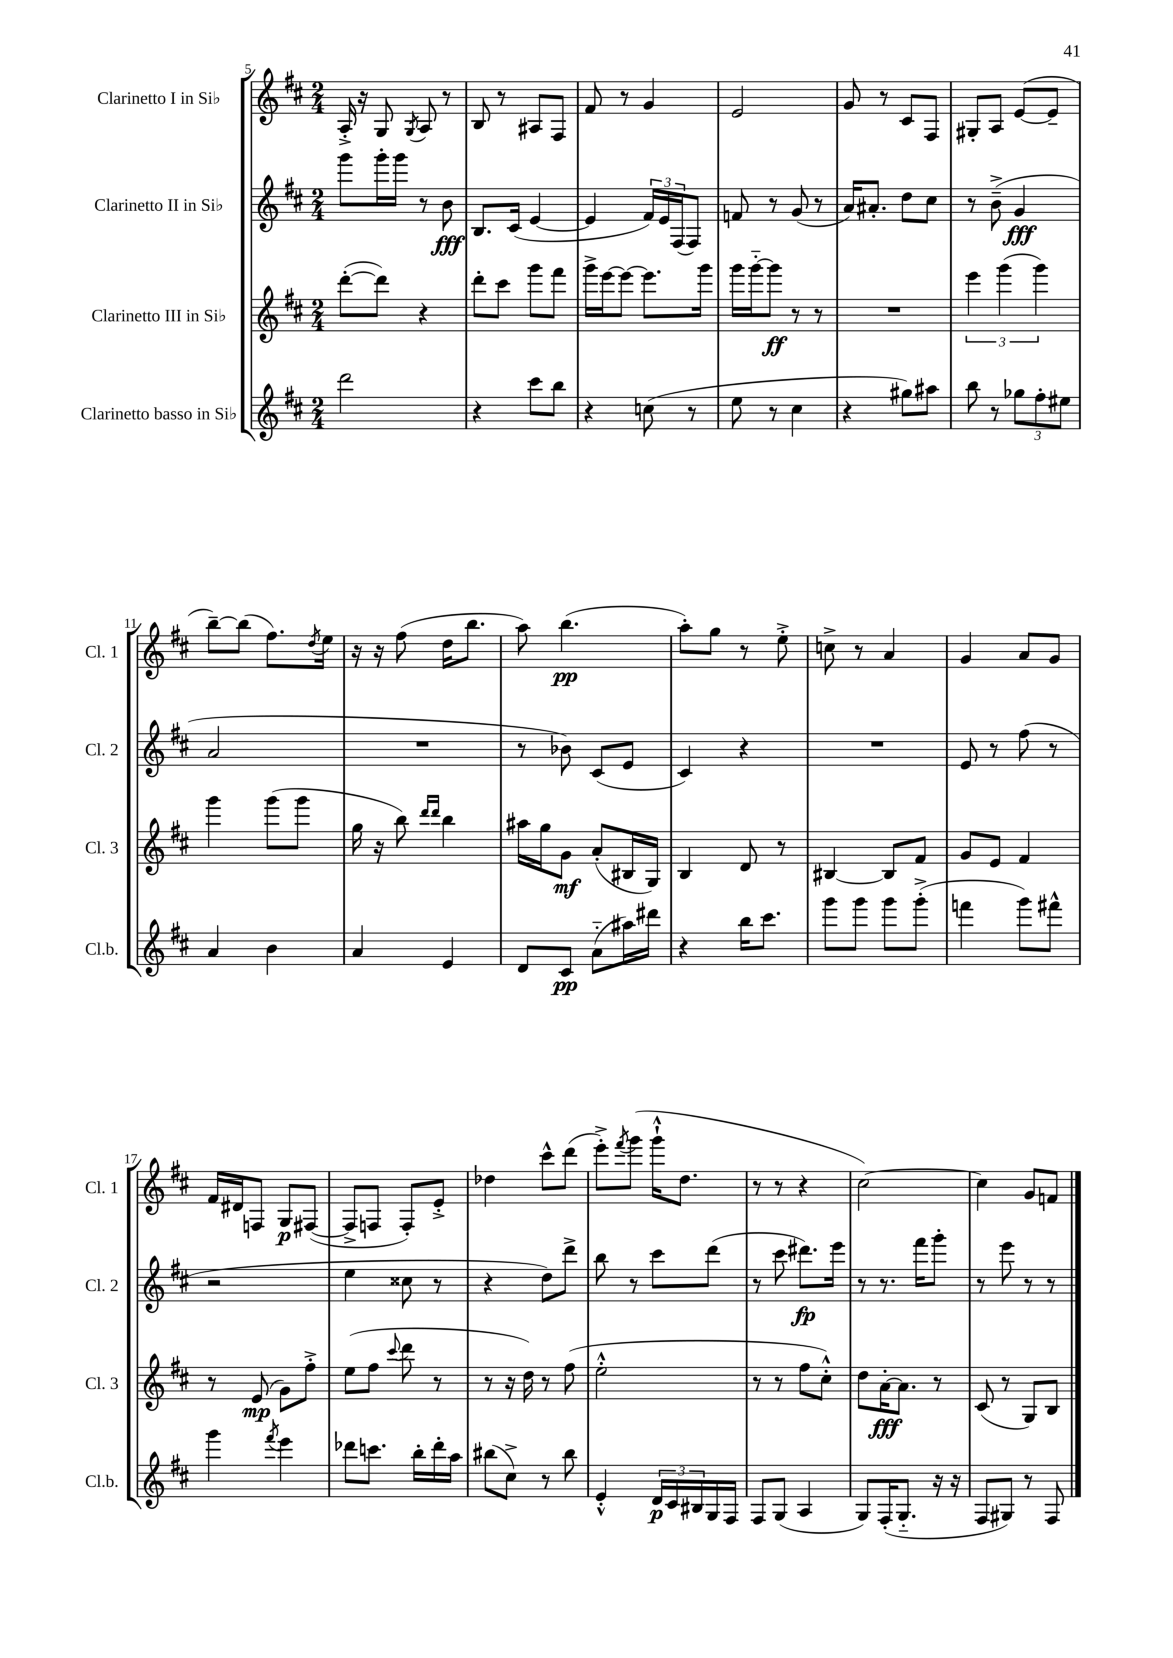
<<
\new StaffGroup <<
\new Staff = "s0" \with { instrumentName = "Clarinetto I in Sib" shortInstrumentName = "Cl. 1" } {
    \clef treble \key d \major \numericTimeSignature \time 2/4
    a16-.-> r16 g8 \acciaccatura { g8 } a8 r8 |
    b8 r8 ais8 fis8 |
    fis'8 r8 g'4 |
    e'2 |
    g'8 r8 cis'8 fis8 |
    gis8-. a8 e'8~( e'8-- |
    b''8~--) b''8( fis''8.) \acciaccatura { d''8 } e''16 |
    r16 r16 fis''8( d''16 b''8. |
    a''8) b''4.\pp( |
    a''8-.) g''8 r8 e''8-.-> |
    c''8-> r8 a'4 |
    g'4 a'8 g'8 |
    fis'16 dis'16 f8 g8\p fis8~( |
    fis8-> f8 f8-.) e'8-.-> |
    des''4 cis'''8-^ d'''8( |
    e'''8-.->) \acciaccatura { fis'''8 } g'''8( g'''16-!-^ d''8. |
    r8 r8 r4 |
    cis''2~) |
    cis''4 g'8 f'8 \bar "|." |
}
\new Staff = "s1" \with { instrumentName = "Clarinetto II in Sib" shortInstrumentName = "Cl. 2" } {
    \clef treble \key d \major \numericTimeSignature \time 2/4
    g'''8 g'''16-. g'''16 r8 b'8\fff |
    b8. cis'16( e'4~ |
    e'4 \tuplet 3/2 { fis'16) e'16 fis16( } fis8) |
    f'8 r8 g'8( r8 |
    a'16) ais'8.-. d''8 cis''8 |
    r8 b'8--->( g'4\fff |
    a'2 |
    R2 |
    r8 bes'8) cis'8( e'8 |
    cis'4) r4 |
    R2 |
    e'8 r8 fis''8( r8 |
    r2 |
    e''4 cisis''8 r8 |
    r4 d''8) d'''8-> |
    b''8 r8 cis'''8 d'''8( |
    r8 cis'''8 dis'''8.\fp) e'''16 |
    r8 r8. fis'''16 g'''8-. |
    r8 e'''8 r8 r8 \bar "|." |
}
\new Staff = "s2" \with { instrumentName = "Clarinetto III in Sib" shortInstrumentName = "Cl. 3" } {
    \clef treble \key d \major \numericTimeSignature \time 2/4
    d'''8~-.( d'''8) r4 |
    d'''8-. cis'''8 g'''8 fis'''8 |
    g'''16-> e'''16~ e'''8~ e'''8. g'''16 |
    g'''16 g'''16~-_ g'''8\ff r8 r8 |
    R2 |
    \tuplet 3/2 { e'''4 g'''4( g'''4) } |
    g'''4 g'''8( g'''8 |
    g''16 r16 b''8) \grace { d'''16 d'''16 } b''4 |
    ais''16 g''16 g'8\mf a'8-.( bis16 g16) |
    b4 d'8 r8 |
    bis4~ bis8 fis'8 |
    g'8 e'8 fis'4 |
    r8 e'8\mp( g'8) fis''8-.-> |
    e''8( fis''8 \appoggiatura { cis'''8 } d'''8 r8 |
    r8 r16 d''16) r8 fis''8( |
    e''2-.-^ |
    r8 r8 fis''8 cis''8-.-^) |
    d''8 a'16~-.\fff a'8. r8 |
    cis'8( r8 g8) b8 \bar "|." |
}
\new Staff = "s3" \with { instrumentName = "Clarinetto basso in Sib" shortInstrumentName = "Cl.b." } {
    \clef treble \key d \major \numericTimeSignature \time 2/4
    d'''2 |
    r4 cis'''8 b''8 |
    r4 c''8( r8 |
    e''8 r8 cis''4 |
    r4 gis''8) ais''8 |
    b''8 r8 \tuplet 3/2 { ges''8 fis''8-. eis''8 } |
    a'4 b'4 |
    a'4 e'4 |
    d'8 cis'8\pp a'8-_( ais''16) dis'''16 |
    r4 b''16 cis'''8. |
    g'''8 g'''8 g'''8 g'''8-.->( |
    f'''4 g'''8) fis'''8-^ |
    g'''4 \acciaccatura { fis'''8 } e'''4 |
    des'''8 c'''8. b''16-. des'''16-. a''16 |
    bis''8( cis''8->) r8 bis''8 |
    e'4-.-^ \tuplet 3/2 { d'16\p cis'16 bis16 } g16 fis16 |
    fis8 g8( a4 |
    g8) fis16-.( g8.-_ r16 r16 |
    fis8 gis8) r8 fis8 \bar "|." |
}
>>
>>
\layout { \context { \Score currentBarNumber = #5 } }
